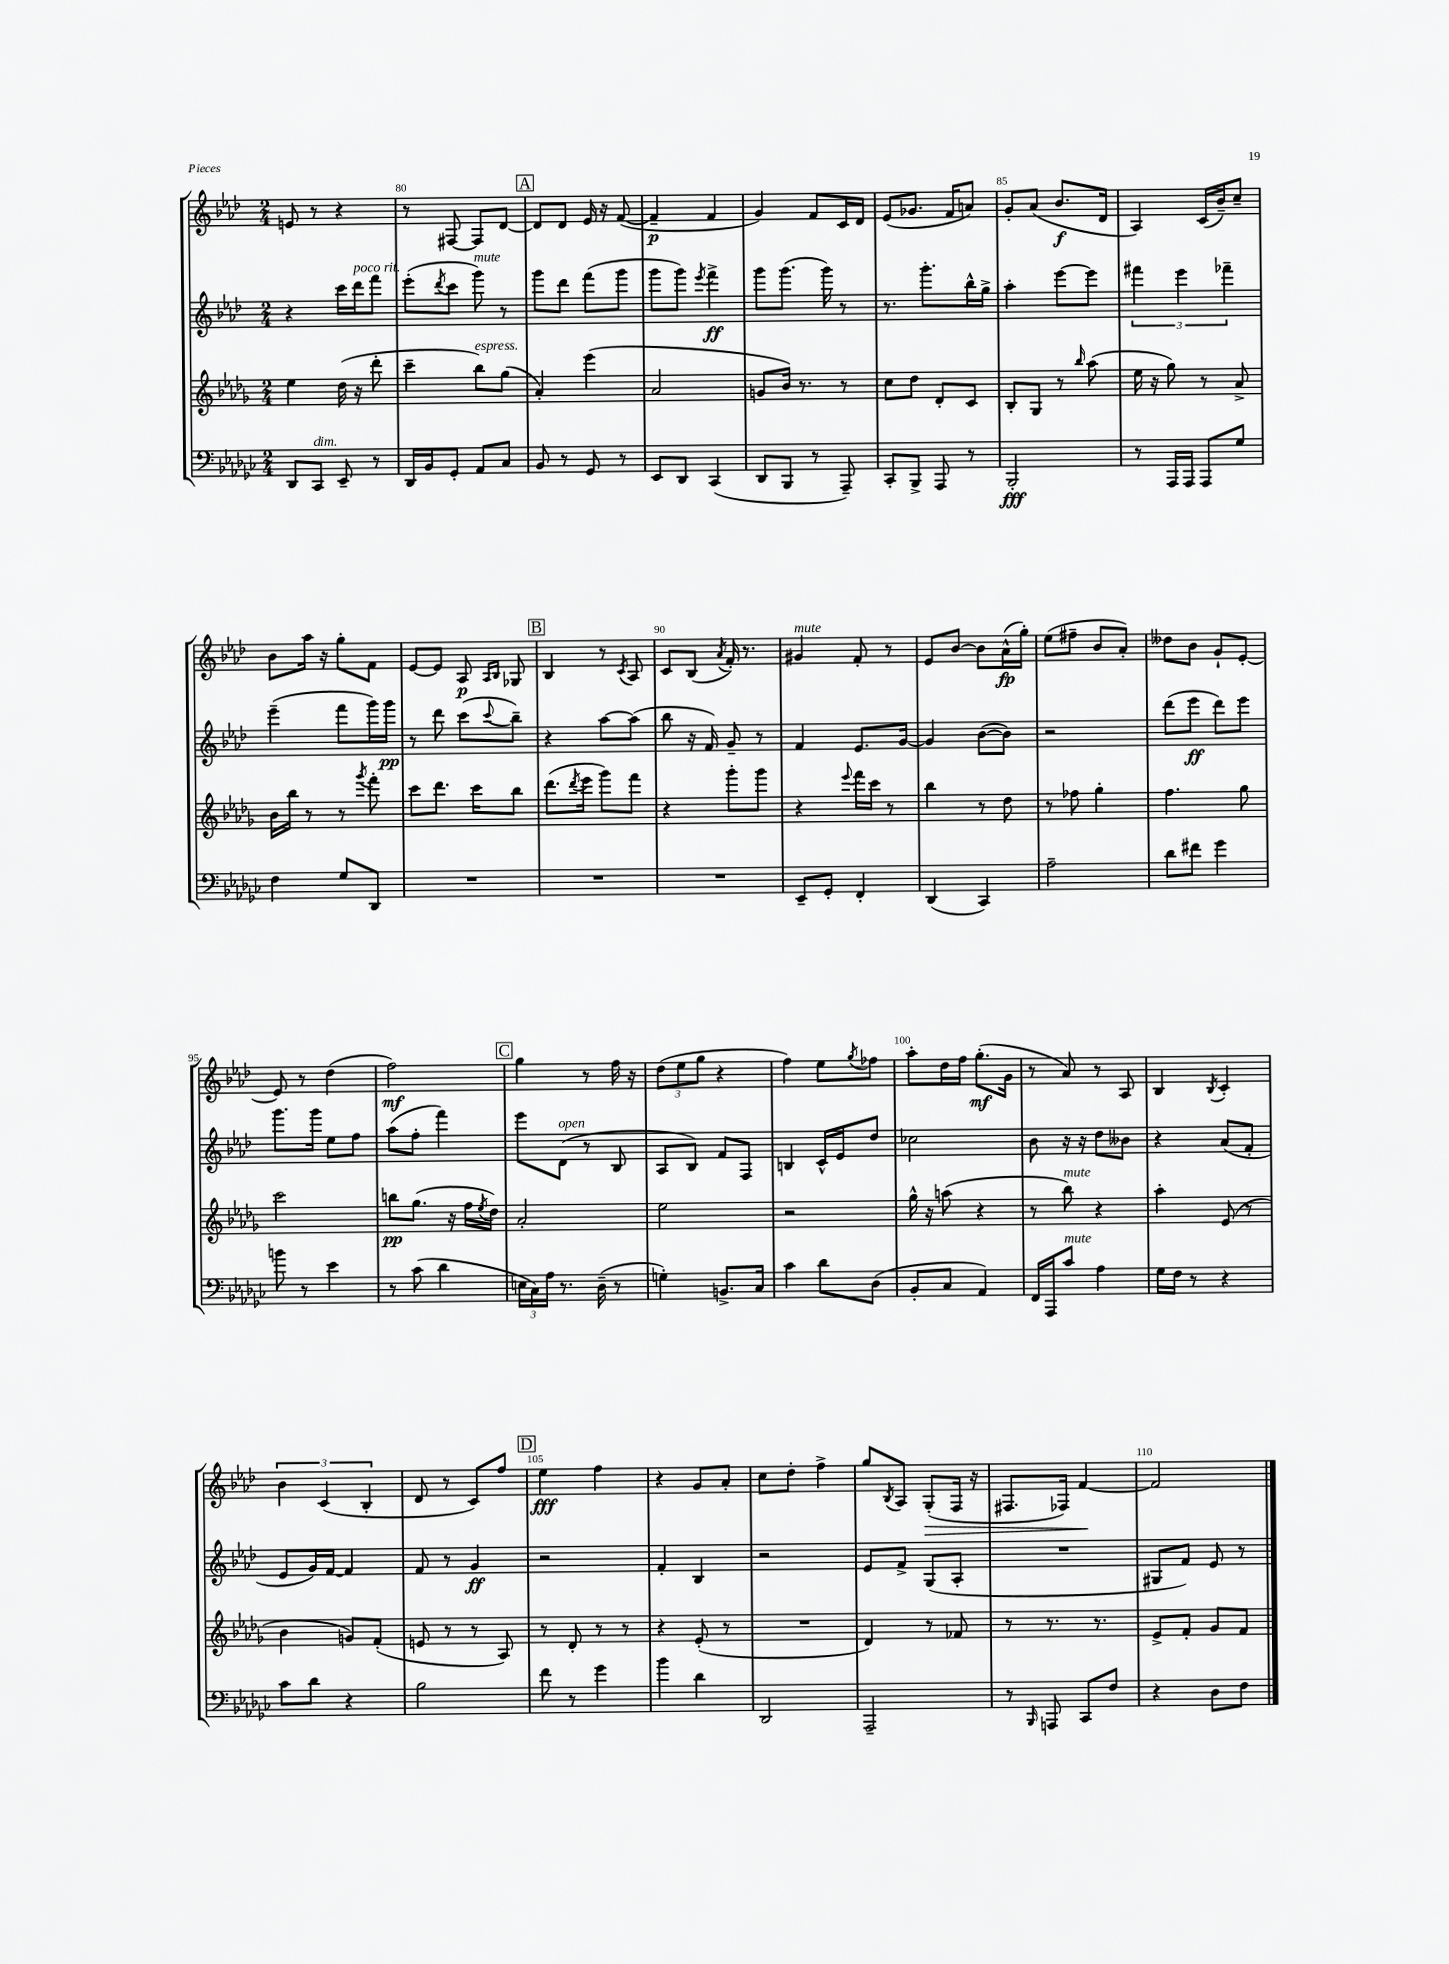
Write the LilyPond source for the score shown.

<<
\new StaffGroup <<
\new Staff = "s0" {
    \clef treble \key aes \major \numericTimeSignature \time 2/4
    e'8 r8 r4 |
    r8 fis8~ fis8 des'8~ |
    \mark \markup { \box "A" } des'8 des'8 ees'16 r16 f'8~( |
    f'4--\p f'4 |
    g'4) f'8 c'16 des'16 |
    ees'8( ges'8. f'16 a'8) |
    g'8-. aes'8( bes'8.\f des'16 |
    aes4) c'16( bes'16--) c''8-- |
    bes'8 aes''16 r16 g''8-. f'8 |
    ees'8~ ees'8 aes8\p \grace { aes16 bes16 } ges8 |
    \mark \markup { \box "B" } bes4 r8 \acciaccatura { c'8 } aes8 |
    c'8 bes8( \acciaccatura { aes'8 } f'16-.) r8. |
    gis'4^\markup { \italic "mute" } f'8-. r8 |
    ees'8 bes'8~ bes'8 aes'16-^\fp( g''16-.) |
    ees''8( fis''8-- bes'8 aes'8-.) |
    deses''8 bes'8 g'8-! ees'8~-. |
    ees'8 r8 des''4( |
    f''2\mf) |
    \mark \markup { \box "C" } g''4 r8 f''16 r16 |
    \tuplet 3/2 { des''8( ees''8 g''8 } r4 |
    f''4) ees''8 \acciaccatura { g''8 } fes''8 |
    aes''8-. des''16 f''16 g''8.-.\mf( g'16 |
    r8 aes'8) r8 aes8 |
    bes4 \acciaccatura { bes8 } c'4-. |
    \tuplet 3/2 { bes'4 c'4( bes4-. } |
    des'8 r8 c'8) f''8 |
    \mark \markup { \box "D" } ees''4\fff f''4 |
    r4 g'8 aes'8-. |
    c''8 des''8-. f''4-> |
    g''8 \acciaccatura { bes8 } aes8 g8-.\>( f16 r16 |
    fis8. fes16) f'4~\! |
    f'2 \bar "|." |
}
\new Staff = "s1" {
    \clef treble \key aes \major \numericTimeSignature \time 2/4
    r4 c'''16 des'''16^\markup { \italic "poco rit." } f'''8 |
    ees'''8-.( \acciaccatura { des'''8 } c'''8 g'''8^\markup { \italic "mute" }) r8 |
    \mark \markup { \box "A" } g'''8 des'''8 f'''8( g'''8 |
    g'''8 g'''8) \acciaccatura { ees'''8 } f'''4->\ff |
    g'''8 g'''8.( g'''16) r8 |
    r8. g'''8.-. bes''16-^ g''16-> |
    aes''4-. ees'''8~ ees'''8 |
    \tuplet 3/2 { fis'''4 ees'''4 fes'''4-- } |
    ees'''4--( f'''8 g'''16) g'''16\pp |
    r8 des'''8 c'''8( \appoggiatura { c'''8 } bes''8--) |
    \mark \markup { \box "B" } r4 aes''8~ aes''8( |
    bes''8 r16 f'16) g'8-- r8 |
    f'4 ees'8. g'16~ |
    g'4 bes'8~( bes'8) |
    r2 |
    des'''8( ees'''8\ff des'''8) ees'''8 |
    g'''8. g'''16 ees''8 f''8 |
    aes''8( f''8-. f'''4) |
    \mark \markup { \box "C" } ees'''8 des'8^\markup { \italic "open" }( r8 bes8 |
    aes8 bes8) f'8 f8 |
    b4 c'16-^ ees'16 des''8 |
    ces''2 |
    bes'8 r16 r16 des''8 beses'8 |
    r4 aes'8( f'8-. |
    ees'8 g'16) f'16~ f'4 |
    f'8 r8 g'4\ff |
    \mark \markup { \box "D" } r2 |
    f'4-. bes4 |
    r2 |
    ees'8 f'8-> g8( aes8-. |
    R2 |
    gis8 f'8) ees'8 r8 \bar "|." |
}
\new Staff = "s2" {
    \clef treble \key des \major \numericTimeSignature \time 2/4
    ees''4 des''16( r16 des'''8-. |
    c'''4-- bes''8^\markup { \italic "espress." }) ges''8( |
    \mark \markup { \box "A" } aes'4-.) ees'''4( |
    aes'2 |
    g'8 bes'16) r8. r8 |
    c''8 des''8 des'8-. c'8 |
    bes8-. ges8 r8 \grace { bes''16 } aes''8( |
    ees''16 r16 ges''8) r8 aes'8-> |
    bes'16 bes''16 r8 r8 \acciaccatura { ges'''8 } f'''8-. |
    c'''8 des'''8. c'''16 bes''8 |
    \mark \markup { \box "B" } des'''8.( \acciaccatura { des'''8 } ees'''16 ges'''8) f'''8 |
    r4 ges'''8-. ges'''8 |
    r4 \appoggiatura { ees'''8 } f'''16 c'''16 r8 |
    bes''4 r8 des''8 |
    r8 fes''8 ges''4-. |
    f''4. ges''8 |
    c'''2 |
    b''8\pp ges''8.( r16 f''16 \acciaccatura { ees''8 } des''16) |
    \mark \markup { \box "C" } aes'2-. |
    ees''2 |
    r2 |
    ges''16-^ r16 a''8( r4 |
    r8 bes''8^\markup { \italic "mute" }) r4 |
    aes''4-. ees'8( r8 |
    bes'4 g'8) f'8-.( |
    e'8 r8 r8 aes8) |
    \mark \markup { \box "D" } r8 des'8-. r8 r8 |
    r4 ees'8-.( r8 |
    R2 |
    des'4) r8 fes'8 |
    r8 r8. r8. |
    ees'8-> f'8-. ges'8 f'8 \bar "|." |
}
\new Staff = "s3" {
    \clef bass \key ges \major \numericTimeSignature \time 2/4
    des,8 ces,8^\markup { \italic "dim." } ees,8-- r8 |
    des,16 bes,16 ges,8-. aes,8 ces8 |
    \mark \markup { \box "A" } bes,8 r8 ges,8 r8 |
    ees,8 des,8 ces,4( |
    des,8 bes,,8 r8 aes,,8--) |
    ces,8-. bes,,8-> aes,,8 r8 |
    bes,,2-.\fff |
    r8 aes,,16 aes,,16 aes,,8 ges8 |
    f4 ges8 des,8 |
    R2 |
    \mark \markup { \box "B" } R2 |
    R2 |
    ees,8-- ges,8-. f,4-. |
    des,4( ces,4) |
    aes2-- |
    des'8 fis'8 ges'4 |
    b'8 r8 ees'4 |
    r8 ces'8( des'4 |
    \mark \markup { \box "C" } \tuplet 3/2 { e16 ces16) aes16 } r8. des16--( r8 |
    g4-.) b,8.-> ces16 |
    ces'4 des'8 des8( |
    bes,8-. ces8 aes,4) |
    f,16 aes,,16 ces'8^\markup { \italic "mute" } aes4 |
    ges16 f16 r8 r4 |
    ces'8 des'8 r4 |
    bes2 |
    \mark \markup { \box "D" } f'8 r8 ges'4 |
    bes'4 des'4 |
    des,2 |
    aes,,2-- |
    r8 \grace { bes,,16 } a,,8 ces,8 f8 |
    r4 des8 f8 \bar "|." |
}
>>
>>
\layout { \context { \Score currentBarNumber = #79 \override BarNumber.break-visibility = ##(#f #t #t) barNumberVisibility = #(every-nth-bar-number-visible 5) } }
